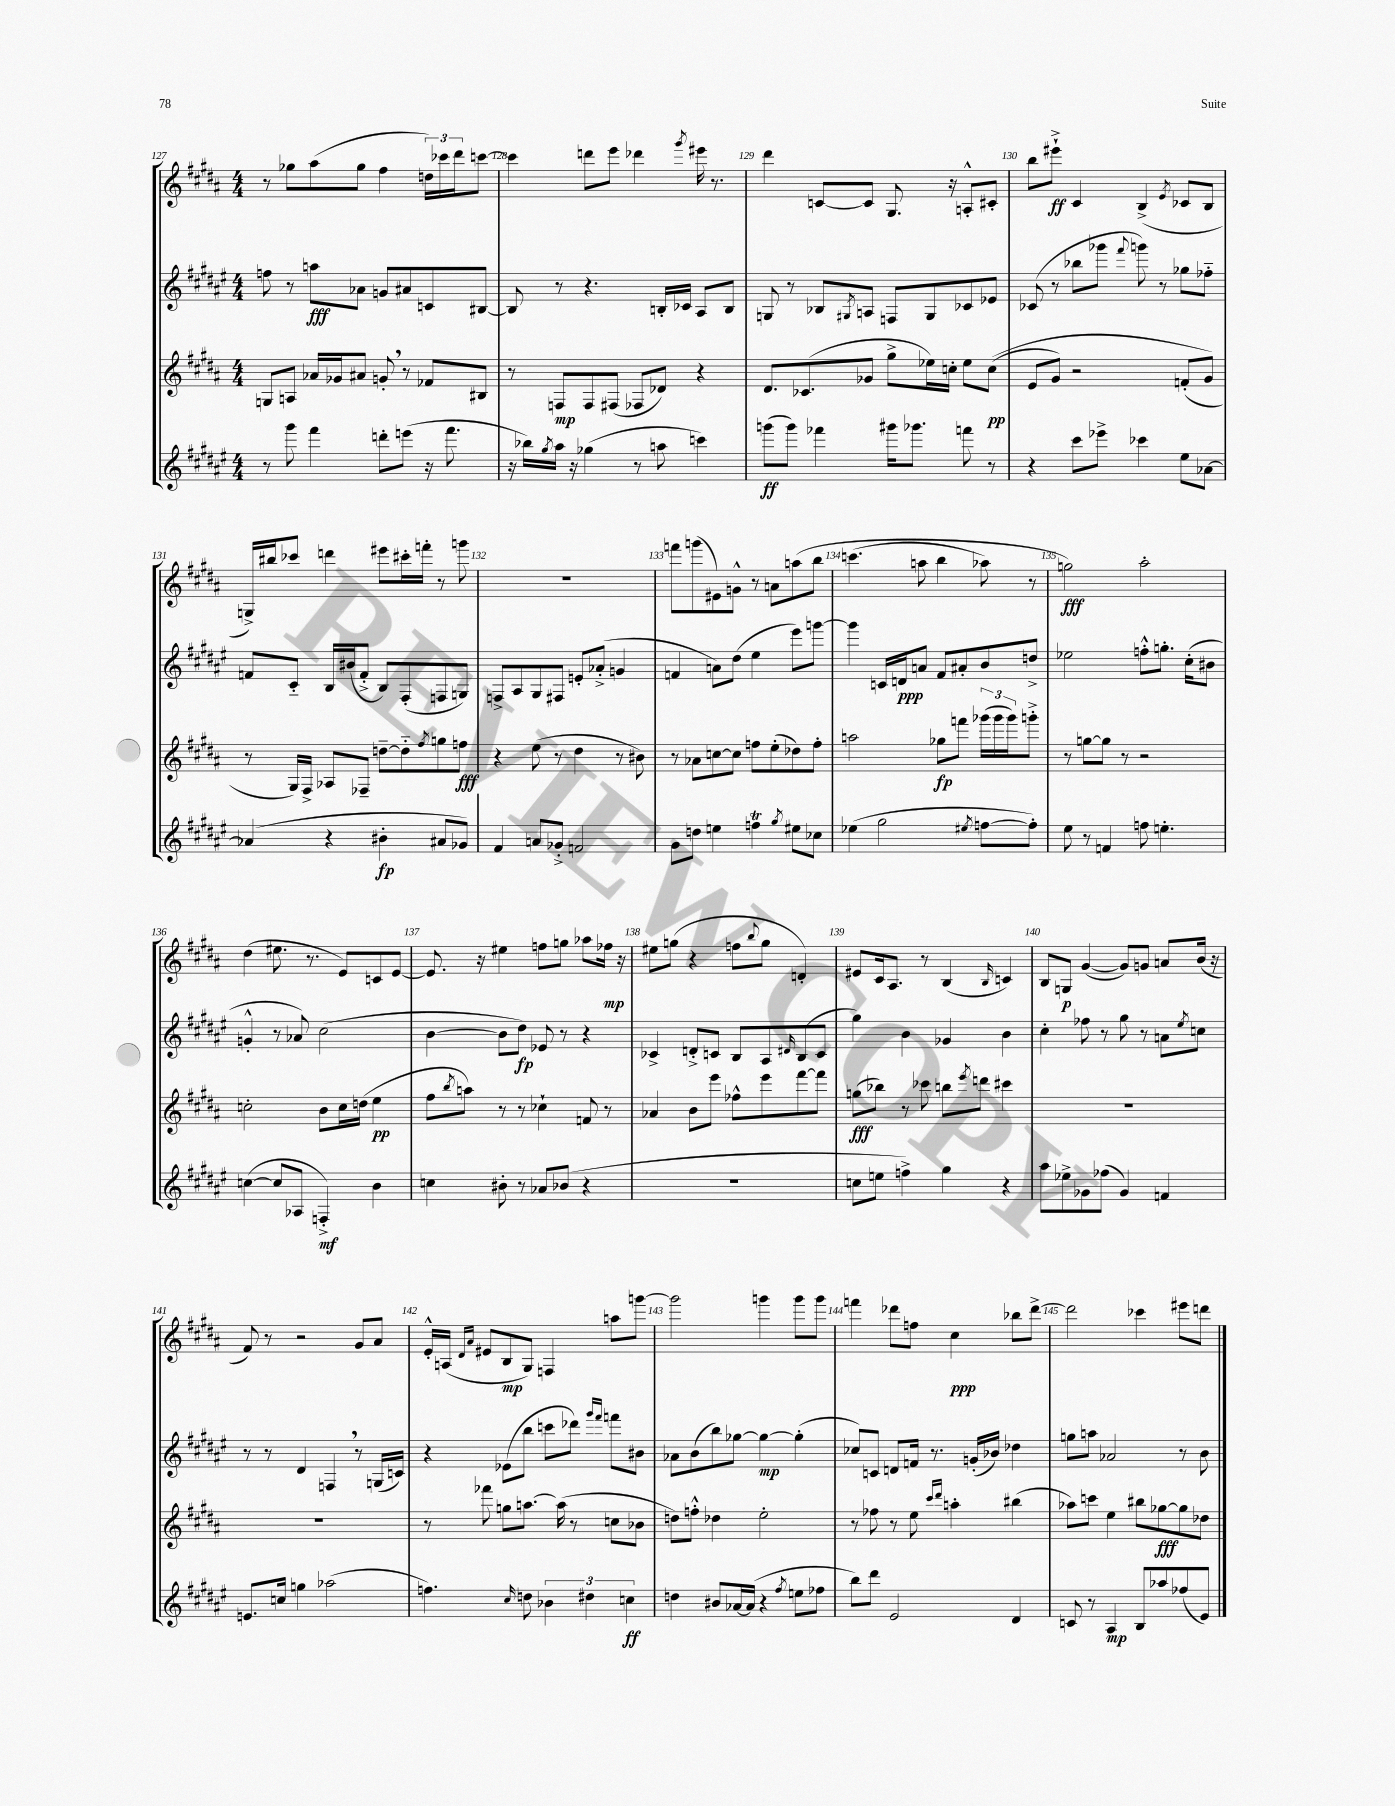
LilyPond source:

<<
\new StaffGroup <<
\new Staff = "s0" {
    \clef treble \key b \major \numericTimeSignature \time 4/4
    r8 ges''8 ais''8( ges''8 fis''4 \tuplet 3/2 { d''16) ces'''16 dis'''16 } c'''8~ |
    c'''4 d'''8 e'''8 des'''4 \acciaccatura { gis'''8 } eis'''16 r8. |
    dis'''4 c'8~ c'8 gis8. r16 a8-.-^ cis'8-. |
    b''8 eis'''8-!->\ff cis'4 b4->( \acciaccatura { e'8 } ces'8 b8 |
    g16->) bis''16 ces'''8 d'''4 eis'''8 cis'''16-. f'''16-. r8 g'''8 |
    R1 |
    f'''8 g'''8( eis'8) g'8-^ r8 a'8 a''8\( b''8 |
    c'''4.( a''8 b''4 aes''8) r8 |
    g''2\fff\) ais''2-. |
    dis''4( eis''8. r8. e'8) c'8 e'8~ |
    e'8. r16 eis''4 f''8 g''8 aes''8 fes''16\mp r16 |
    eis''8 g''8( r4 f''8 \appoggiatura { b''8 } g''8 d'4-.) |
    eis'8 cis'16 ais8. r8 b4( \grace { b16 } c'4) |
    b8 g8\p gis'4~( gis'8) g'8 a'8 b'16( r16 |
    fis'8) r8 r2 gis'8 ais'8 |
    e'16-.-^ a16( \grace { dis'16 ais'16 } eis'8 b8\mp gis8) f4 a''8 g'''8~ |
    g'''2 g'''4 g'''8 g'''8 |
    f'''4 des'''8 f''8 cis''4\ppp bes''8 des'''8~-> |
    des'''2 ces'''4 eis'''8 d'''8 \bar "|." |
}
\new Staff = "s1" {
    \clef treble \key fis \major \numericTimeSignature \time 4/4
    f''8 r8 a''8\fff aes'8 g'8 ais'8 c'8 bis8~ |
    bis8 r8 r4. b16-. ces'16 ais8 b8 |
    g8 r8 bes8 \acciaccatura { gis8 } a8 f8 gis8 ces'8 ees'8 |
    ces'8( r8 bes''8 ges'''8 \appoggiatura { fis'''8 } g'''8) r8 ges''8 fes''8-_ |
    f'8 cis'8-_ b16 bis'16( f'8-.-> b8) fis8-.( f8 g8) |
    f8-> ais8 gis8 fis8 e'8-. aes'8-.->( g'4 |
    f'4 a'8) dis''8( eis''4 eis'''8) g'''8~ |
    g'''4 c'16 d'16\ppp a'8 fis'8 ais'8-. b'8 d''8-> |
    ees''2 f''8-.-^ g''8.-. cis''16-.( bis'8 |
    g'4-.-^ r8 aes'8) cis''2( |
    b'4~ b'8 dis''8\fp) ees'8 r8 r4 |
    ces'4-> d'8-.-> c'8 b8 ais8 \grace { dis'16 } b8( c'8 |
    gis''4) b'4 ges'4 b'4 |
    cis''4-. fes''8 r8 gis''8 r8 a'8 \acciaccatura { eis''8 } c''8 |
    r8 r8 dis'4 f4 \breathe r8 g16( c'16) |
    r4 ees'8( b''8 c'''8 des'''8) \grace { gis'''16 fis'''16 } f'''8 bis'8 |
    aes'8 b'8( b''8) ges''8~ ges''4~\mp ges''4-.( |
    ces''8) c'8 d'8 f'16 r8. g'16-.( bes'16) des''4 |
    g''8 a''8 aes'2 r8 b'8 \bar "|." |
}
\new Staff = "s2" {
    \clef treble \key b \major \numericTimeSignature \time 4/4
    g8 a8 aes'16 ges'16 ais'8 g'8-. \breathe r8 fes'8 bis8 |
    r8 f8\mp f8 fis8( fes8 des'8) r4 |
    dis'8. ces'8.( ges'8 gis''8-> ees''16) c''16-. ees''8 c''8\pp(\( |
    e'8 gis'8) r2 f'8-.( gis'8\) |
    r8 gis16) fis16-> aes8 fes8-- d''8~-- d''8-_ \acciaccatura { fis''8 } g''8 f''8\fff |
    r4 e''8( r8 dis''4 r8 bis'8) |
    r8 aes'8 c''8~ c''8 f''8 e''8-.( des''8) f''8-. |
    a''2 ges''8\fp f'''8 \tuplet 3/2 { ges'''16( ges'''16 ges'''16) } g'''8-.-> |
    r8 g''8~ g''8 r8 r2 |
    c''2-. b'8 c''16 d''16( e''4\pp |
    fis''8 \acciaccatura { b''8 } a''8) r8 r8 ces''4-! f'8 r8 |
    aes'4 b'8 e'''8 fes''8-^ e'''8 fis'''8~ fis'''8 |
    g''8\fff( bes''8) r8 ces'''8 b''8 \acciaccatura { e'''8 } d'''8 cis'''4 |
    R1 |
    R1 |
    r8 fes'''8 g''8 a''8.~ a''16( r8 c''8 bes'8 |
    d''8) f''8-.-^ des''4 e''2-. |
    r8 fes''8 r8 e''8 \grace { cis'''16 dis'''16 } a''4-. bis''4( |
    aes''8) c'''8 e''4 bis''8 ges''8~\fff ges''8 des''8 \bar "|." |
}
\new Staff = "s3" {
    \clef treble \key fis \major \numericTimeSignature \time 4/4
    r8 gis'''8 fis'''4 d'''8-. e'''8( r16 fis'''8. |
    r16 bes''16) \acciaccatura { gis''8 } ais''16 r16 ges''4( r8 a''8 c'''4) |
    g'''8\ff( g'''8) fes'''4 gis'''16 ges'''8. f'''8 r8 |
    r4 cis'''8 ees'''8-> ces'''4 eis''8 aes'8~ |
    aes'4( r4 bis'4-.\fp ais'8 ges'8) |
    fis'4 a'8 ges'8-.-> f'2 |
    gis'8 d''8 e''4 f''4\trill \acciaccatura { gis''8 } eis''8 ces''8 |
    ees''4( gis''2 \acciaccatura { eis''8 } f''8~ f''8-.) |
    eis''8 r8 f'4 f''8 e''4.-. |
    c''4~( c''8 aes8 f4-.->\mf) b'4 |
    c''4 bis'8-. r8 aes'8 bes'8( r4 |
    R1 |
    c''8 e''8 f''4->) gis''4 r4 |
    ais''8 ees''8-> ges'8 fes''8( ges'4) f'4 |
    e'8. c''16 g''4 aes''2( |
    f''4.) \grace { cis''16 } d''8 \tuplet 3/2 { bes'4 dis''4 c''4\ff } |
    d''4 bis'8 aes'16~ aes'16( r4 \acciaccatura { fis''8 } e''8 fes''8 |
    b''8) dis'''8 eis'2 dis'4 |
    c'8 r8 ais4\mp b8 aes''8 fes''8( eis'8) \bar "|." |
}
>>
>>
\layout { \context { \Score currentBarNumber = #127 \override BarNumber.break-visibility = ##(#f #t #t) barNumberVisibility = #all-bar-numbers-visible } }
